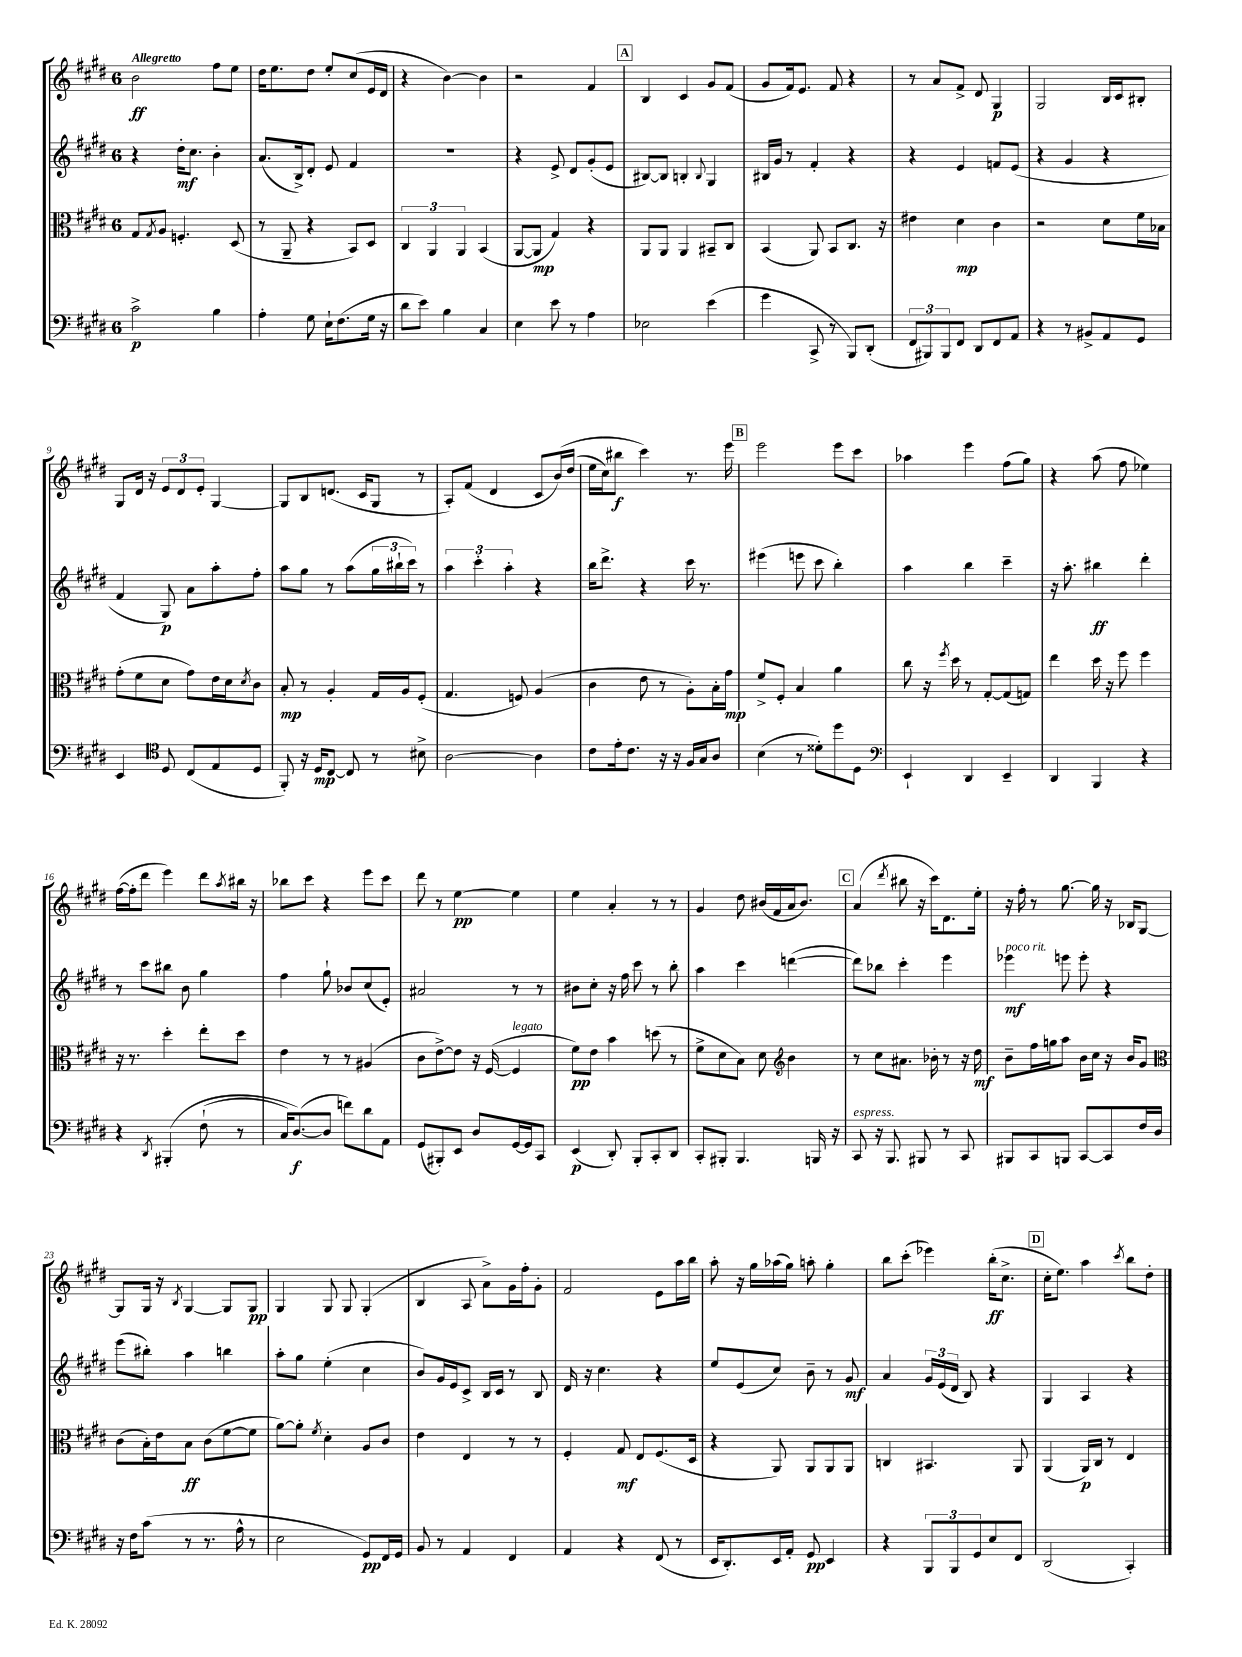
<<
\new StaffGroup <<
\new Staff = "s0" {
    \clef treble \key e \major \once \override Staff.TimeSignature.style = #'single-digit \time 6/8 \tempo "Allegretto"
    b'2\ff fis''8 e''8 |
    dis''16 e''8. dis''8 e''8-. cis''8( e'16 dis'16 |
    r4 b'4~) b'4 |
    r2 fis'4 |
    \mark \markup { \box "A" } b4 cis'4 gis'8 fis'8( |
    gis'8 fis'16) e'8. fis'8 r4 |
    r8 a'8 fis'8-> dis'8 gis4\p |
    gis2 b16 cis'16 bis8-. |
    gis8 dis'16 r16 \tuplet 3/2 { e'8 dis'8 e'8-. } gis4~ |
    gis8 b8 d'8.( cis'16 gis8 r8 |
    a8-.) fis'8( dis'4 cis'8 b'16)\( dis''16( |
    e''16 cis''16) bis''8\f cis'''4\) r8. e'''16 |
    \mark \markup { \box "B" } e'''2 e'''8 cis'''8 |
    aes''4 e'''4 fis''8( gis''8) |
    r4 a''8( fis''8 ees''4) |
    fis''16~( fis''16-. dis'''8 e'''4) dis'''8 \acciaccatura { a''8 } bis''16 r16 |
    bes''8 cis'''8 r4 e'''8 cis'''8 |
    dis'''8 r8 e''4~\pp e''4 |
    e''4 a'4-. r8 r8 |
    gis'4 dis''8 bis'16( fis'16 a'16 bis'8.) |
    \mark \markup { \box "C" } a'4( \acciaccatura { dis'''8 } bis''8 r16 cis'''16) dis'8. e''16-. |
    r16 fis''16-. r8 gis''8.~ gis''16 r16 bes16 gis8~ |
    gis8 gis16 r16 \acciaccatura { b8 } gis4~ gis8 gis8\pp |
    gis4 gis8 gis8 gis4-.( |
    b4 a8 a'8->) gis'16 fis''16-. gis'8-. |
    fis'2 e'8 a''16 b''16 |
    a''8-. r16 gis''16 aes''16( gis''16) a''8-. gis''4-. |
    b''8 cis'''8-.( ees'''4) b''16-.\ff( cis''8.-> |
    \mark \markup { \box "D" } cis''16-. e''8.) a''4 \acciaccatura { cis'''8 } b''8 dis''8-. \bar "|." |
}
\new Staff = "s1" {
    \clef treble \key e \major \once \override Staff.TimeSignature.style = #'single-digit \time 6/8
    r4 dis''16-.\mf cis''8. b'4-. |
    a'8.( b16->) dis'8-. e'8 fis'4 |
    R2. |
    r4 e'8-> dis'8 gis'8-.( e'8 |
    \mark \markup { \box "A" } bis8~) bis8 b4-. \appoggiatura { b8 } gis4 |
    bis16 gis'16 r8 fis'4-. r4 |
    r4 e'4 f'8 e'8( |
    r4 gis'4 r4 |
    fis'4 gis8\p) a'8 a''8-. fis''8-. |
    a''8 gis''8 r8 a''8( \tuplet 3/2 { gis''16 bis''16-! cis'''16) } r8 |
    \tuplet 3/2 { a''4 cis'''4-. a''4-. } r4 |
    b''16 dis'''8.-> r4 cis'''16 r8. |
    \mark \markup { \box "B" } eis'''4( e'''8 cis'''8 b''4-.) |
    a''4 b''4 cis'''4-- |
    r16 a''8.-. bis''4\ff dis'''4-. |
    r8 cis'''8 bis''8 b'8 gis''4 |
    fis''4 gis''8-! bes'8 cis''8( e'8-.) |
    ais'2 r8 r8 |
    bis'8 cis''8-. r16 fis''16 cis'''8 r8 b''8-. |
    a''4 cis'''4 d'''4~( |
    \mark \markup { \box "C" } d'''8) bes''8 cis'''4-. e'''4 |
    ees'''4\mf^\markup { \italic "poco rit." } e'''8 e'''8-. r4 |
    e'''8( bis''8-.) a''4 b''4 |
    a''8-. gis''8 e''4-.( cis''4 |
    b'8) gis'16 e'16 cis'8-> b16 cis'16 r8 b8 |
    dis'16 r16 cis''4. r4 |
    e''8 e'8( cis''8) b'8-- r8 gis'8\mf |
    a'4 \tuplet 3/2 { gis'16 e'16( dis'16 } b8) r4 |
    \mark \markup { \box "D" } gis4 a4 r4 \bar "|." |
}
\new Staff = "s2" {
    \clef alto \key e \major \once \override Staff.TimeSignature.style = #'single-digit \time 6/8
    gis8 \acciaccatura { gis8 } a8 f4.-. dis8( |
    r8 a,8-- r4 b,8) dis8 |
    \tuplet 3/2 { cis4 a,4 a,4 } b,4( |
    a,8~ a,8\mp gis4) r4 |
    \mark \markup { \box "A" } a,8 a,8 a,4 bis,8-- cis8 |
    b,4( a,8) b,8 cis8. r16 |
    eis'4 dis'4\mp cis'4 |
    r2 dis'8 fis'16 bes16 |
    gis'8-.( fis'8 dis'8 gis'8) e'16 dis'16 \acciaccatura { dis'8 } cis'8 |
    b8-.\mp r8 a4-. gis16 a16 fis8-.( |
    gis4. f8) a4( |
    cis'4 e'8 r8 a8-.) b16-. gis'16\mp |
    \mark \markup { \box "B" } fis'8-> fis8-. b4 a'4 |
    cis''8 r16 \acciaccatura { fis''8 } dis''16 r8 gis8~-. gis8( g8) |
    e''4 dis''16 r16 fis''8 fis''4 |
    r16 r8. dis''4-. e''8-. dis''8 |
    e'4 r8 r8 ais4( |
    cis'8 e'8~->) e'8 r16 fis16~( fis4^\markup { \italic "legato" } |
    fis'8\pp) e'8 b'4 d''8( r8 |
    fis'8-> dis'8 b8) dis'8 \clef treble b'4 |
    \mark \markup { \box "C" } r8 cis''8 ais'8. bes'16-. r8 r16 dis''16\mf |
    b'8-- fis''16 g''16 a''8 b'16 cis''16 r16 b'16 gis'8 |
    \clef alto cis'8( b16-.) e'16 b8\ff cis'8( fis'8~ fis'8 |
    a'8~) a'8-. \acciaccatura { fis'8 } dis'4-. a8 cis'8 |
    e'4 e4 r8 r8 |
    fis4-. gis8\mf e8 fis8.( dis16 |
    r4 a,8) a,8 a,8 a,8 |
    c4 bis,4. a,8 |
    \mark \markup { \box "D" } a,4( a,16\p) cis16 r8 e4 \bar "|." |
}
\new Staff = "s3" {
    \clef bass \key e \major \once \override Staff.TimeSignature.style = #'single-digit \time 6/8
    cis'2->\p b4 |
    a4-. gis8 e16-! fis8.( gis16 r16 |
    dis'8 e'8) b4 cis4 |
    e4 e'8 r8 a4 |
    \mark \markup { \box "A" } ees2 e'4( |
    gis'4 cis,8-> r8 b,,8) dis,8-.( |
    \tuplet 3/2 { fis,8 bis,,8) bis,,8 } fis,8 dis,8 fis,8 a,8 |
    r4 r8 bis,8-> a,8 gis,8 |
    e,4 \clef tenor dis8 cis8( e8 dis8 |
    fis,8-.) r16 dis16\mp cis8~ cis8 r8 bis8-> |
    a2~ a4 |
    cis'8 e'16-. cis'8. r16 r16 fis16 gis16 a8 |
    \mark \markup { \box "B" } b4( r8 disis'8-.) dis''8 dis8 |
    \clef bass e,4-! dis,4 e,4-- |
    dis,4 b,,4 r4 |
    r4 \acciaccatura { dis,8 } bis,,4-.\( fis8-!( r8 |
    cis16) dis8.~\f(\) dis8 f'8) dis'8 a,8 |
    gis,8( bis,,8-.) e,8 dis8 gis,16~ gis,16 cis,8 |
    e,4\p( dis,8-.) b,,8-. cis,8-. dis,8 |
    cis,8-. bis,,8-. bis,,4. b,,16 r16 |
    \mark \markup { \box "C" } cis,8^\markup { \italic "espress." } r16 b,,8. bis,,8 r8 cis,8 |
    bis,,8 cis,8 b,,8 cis,8~ cis,8 fis16 dis16 |
    r16 fis16 cis'8( r8 r8. a16-^ r8 |
    e2 gis,8\pp) fis,16 gis,16 |
    b,8 r8 a,4 fis,4 |
    a,4 r4 fis,8( r8 |
    e,16 dis,8.-.) e,16 a,16-. gis,8\pp e,4 |
    r4 \tuplet 3/2 { b,,8 b,,8 gis,8 } e8 fis,8 |
    \mark \markup { \box "D" } dis,2( cis,4-.) \bar "|." |
}
>>
>>
